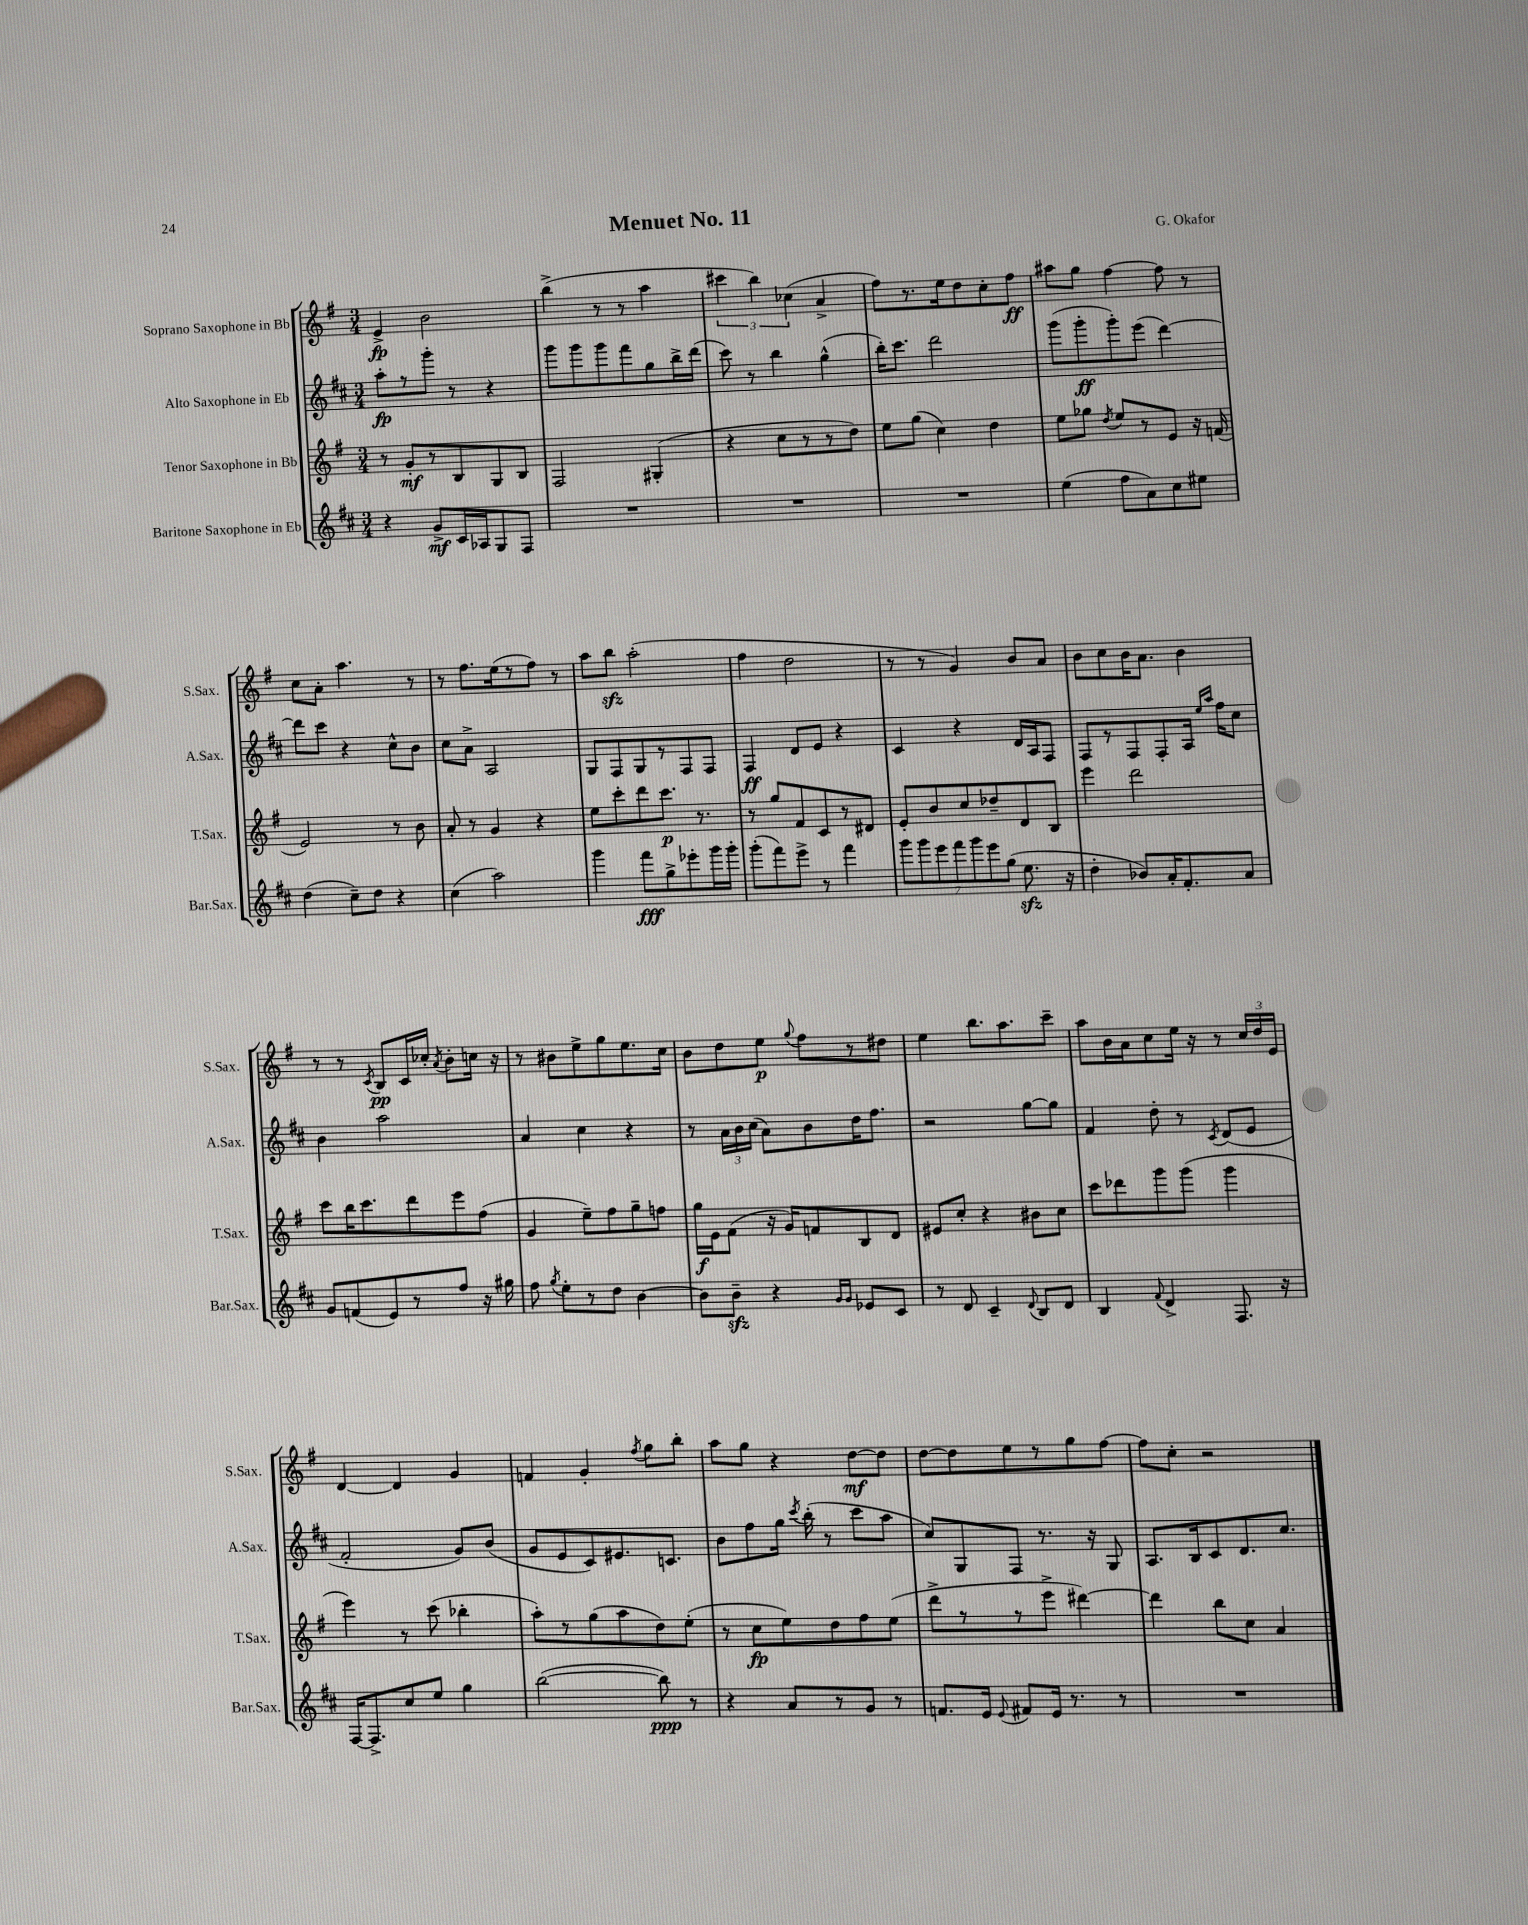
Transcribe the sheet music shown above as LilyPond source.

\header { title = "Menuet No. 11" composer = "G. Okafor" }
<<
\new StaffGroup <<
\new Staff = "s0" \with { instrumentName = "Soprano Saxophone in Bb" shortInstrumentName = "S.Sax." } {
    \clef treble \key g \major \numericTimeSignature \time 3/4
    \autoBeamOff e'4->\fp b'2 |
    b''4->( r8 r8 a''4 |
    \tuplet 3/2 { cis'''4 b''4) ces''4( } a'4-> |
    fis''8[) r8. e''16 d''8 c''8-. fis''8]\ff |
    ais''8[ g''8] fis''4~ fis''8 r8 |
    c''8[ a'8]-. a''4. r8 |
    r8 fis''8.[ e''16( r8 fis''8]) r8 |
    a''8[ b''8]\sfz a''2-.( |
    fis''4 d''2 |
    r8 r8 g'4) b'8[ a'8] |
    b'8[ c''8 b'16 a'8.] b'4 |
    r8 r8 \acciaccatura { c'8 } b8[\pp c'16 ces''16]-. \acciaccatura { a'8 } b'8[-. c''16] r16 |
    r8 bis'8[ e''8-> g''8 e''8. c''16] |
    b'8[ d''8 e''8]\p \appoggiatura { g''8 } fis''8[ r8 dis''8] |
    e''4 b''8.[ a''8. c'''8]-- |
    a''8[ b'16 a'16 c''8 e''16] r16 r8 \tuplet 3/2 { c''16[ d''16 e'16] } |
    d'4~ d'4 g'4 |
    f'4 g'4-. \acciaccatura { fis''8 } g''8[ b''8]-. |
    a''8[ g''8] r4 d''8[~\mf d''8] |
    d''8[~ d''8 e''8 r8 g''8 fis''8]~ |
    fis''8[ c''8]-. r2 \bar "|." |
}
\new Staff = "s1" \with { instrumentName = "Alto Saxophone in Eb" shortInstrumentName = "A.Sax." } {
    \clef treble \key d \major \numericTimeSignature \time 3/4
    \autoBeamOff a''8[-.\fp r8 g'''8]-. r8 r4 |
    g'''8[ g'''8 g'''8 fis'''8 g''8 b''16-> d'''16]( |
    cis'''8) r8 b''4 g''4-^( |
    b''16[-.) cis'''8.] d'''2 |
    g'''8[( g'''8-.\ff g'''8-.) e'''8]( d'''4~) |
    d'''8[ cis'''8] r4 cis''8[-^ b'8] |
    cis''8[ a'8]-> a2 |
    g8[ fis8 g8 r8 fis8 fis8] |
    fis4\ff d'8[ e'8] r4 |
    cis'4 r4 d'16[ a16 fis8] |
    fis8[ r8 fis8 fis8-. a16] \grace { e''16[ a''16] } fis''16[ cis''8] |
    b'4 a''2 |
    a'4 cis''4 r4 |
    r8 \tuplet 3/2 { a'16[ b'16 cis''16]( } a'8[) b'8 d''16 fis''8.] |
    r2 g''8[~ g''8] |
    fis'4 d''8-. r8 \acciaccatura { cis'8 } d'8[( e'8] |
    fis'2-. g'8[) b'8]( |
    g'8[ e'8 cis'8) eis'8. c'8.] |
    b'8[ fis''8 g''16] \acciaccatura { cis'''8 } b''16-.( r8 cis'''8[ a''8] |
    cis''8[) g8 fis8] r8. r16 g8 |
    a8.[ b16 cis'8 d'8. cis''8.] \bar "|." |
}
\new Staff = "s2" \with { instrumentName = "Tenor Saxophone in Bb" shortInstrumentName = "T.Sax." } {
    \clef treble \key g \major \numericTimeSignature \time 3/4
    \autoBeamOff r8 g'8[-.\mf r8 b8 g8 b8] |
    fis2 gis4-.( |
    r4 c''8[ r8 r8 d''8]) |
    e''8[ g''8]( c''4) d''4 |
    e''8[ ges''8] \acciaccatura { d''8 } e''8[ r8 e'8] r16 f'16( |
    e'2) r8 b'8 |
    a'8-. r8 g'4 r4 |
    e''8[ c'''8-. d'''8 c'''8.]\p r8. |
    r8 g''8[ fis'8 c'8 r8 dis'8] |
    e'8[-. b'8 c''8 des''8-- d'8 b8] |
    e'''4 d'''2 |
    c'''8[ b''16 c'''8. d'''8 e'''8 fis''8]( |
    g'4 e''8[--) fis''8 g''8-- f''8] |
    g''16[\f e'16 fis'8]( r16 g'16[) f'8 b8 d'8] |
    eis'8[ c''8]-. r4 bis'8[ c''8] |
    c'''8[ des'''8 g'''8 g'''8]( g'''4 |
    e'''4) r8 c'''8( bes''4-. |
    a''8[-.) r8 g''8( a''8 d''8) e''8]-.( |
    r8 c''8[\fp e''8) d''8 fis''8 e''8]( |
    d'''8[-> r8 r8 e'''8]-> dis'''4~) |
    dis'''4 b''8[ c''8] a'4 \bar "|." |
}
\new Staff = "s3" \with { instrumentName = "Baritone Saxophone in Eb" shortInstrumentName = "Bar.Sax." } {
    \clef treble \key d \major \numericTimeSignature \time 3/4
    \autoBeamOff r4 g'8[->\mf cis'16 aes16 g8 fis8] |
    R2. |
    R2. |
    R2. |
    e''4( fis''8[ a'8) cis''8 eis''8] |
    d''4( cis''8[--) d''8] r4 |
    cis''4( a''2) |
    g'''4 fis'''8[\fff g''8-> ees'''8-. g'''16 g'''16]-. |
    g'''8[-.( fis'''8) e'''8]-> r8 fis'''4 |
    \tuplet 7/4 { g'''8[ g'''8 e'''8 fis'''8 g'''8 e'''8 g''8]( } e''8.\sfz r16 |
    d''4-. bes'8[) a'16-. fis'8.-. a'8] |
    g'8[ f'8( e'8) r8 fis''8] r16 gis''16 |
    fis''8 \acciaccatura { g''8 } e''8[-. r8 d''8] b'4~ |
    b'8[ b'8]--\sfz r4 \grace { g'16[ g'16] } ees'8[ cis'8] |
    r8 d'8 cis'4-- \appoggiatura { d'8 } b8[ d'8] |
    b4 \appoggiatura { fis'8 } d'4-> fis8. r16 |
    fis16[~ fis8.-> cis''8 e''8] g''4 |
    b''2~( b''8\ppp) r8 |
    r4 a'8[ r8 g'8] r8 |
    f'8.[ e'16] \appoggiatura { e'8 } fis'8[ e'16] r8. r8 |
    R2. \bar "|." |
}
>>
>>
\layout { \context { \Score \remove "Bar_number_engraver" } }
